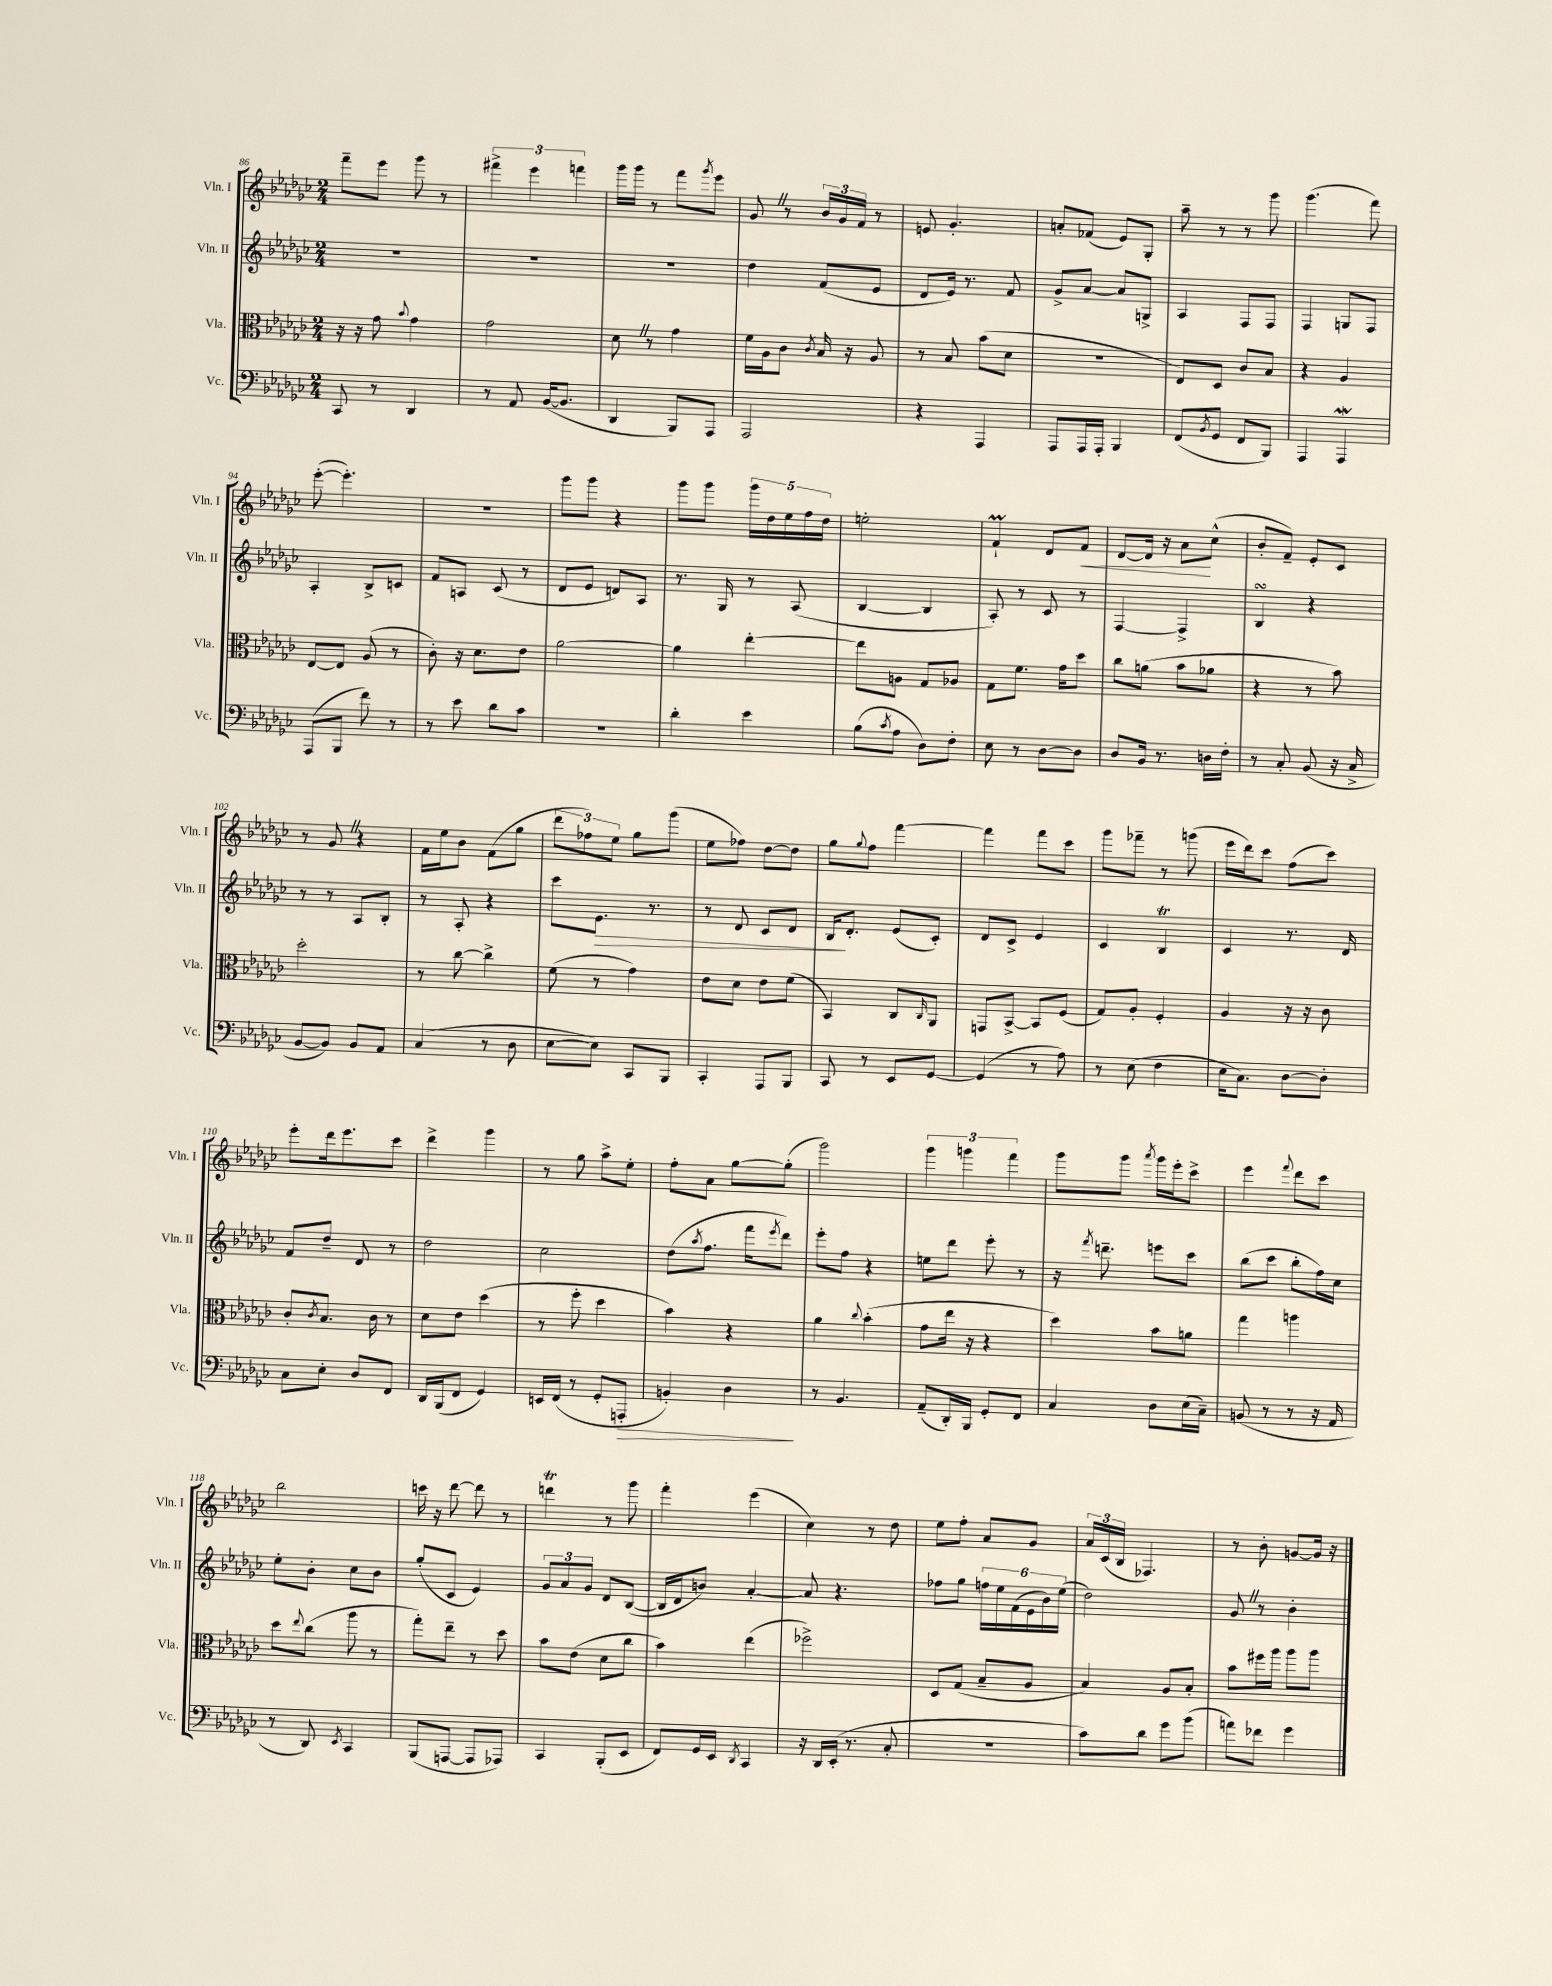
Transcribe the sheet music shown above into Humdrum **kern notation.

**kern	**dynam	**kern	**kern	**dynam	**kern	**dynam
*part4	*part4	*part3	*part2	*part2	*part1	*part1
*staff4	*staff4	*staff3	*staff2	*staff2	*staff1	*staff1
*I"Vc.	*	*I"Vla.	*I"Vln. II	*	*I"Vln. I	*
*I'Vc.	*	*I'Vla.	*I'Vln. II	*	*I'Vln. I	*
*clefF4	*	*clefC3	*clefG2	*	*clefG2	*
*k[b-e-a-d-g-c-]	*	*k[b-e-a-d-g-c-]	*k[b-e-a-d-g-c-]	*	*k[b-e-a-d-g-c-]	*
*M2/4	*	*M2/4	*M2/4	*	*M2/4	*
=86	=86	=86	=86	=86	=86	=86
8CC-/	.	16r	2r	.	8fff~\L	.
.	.	16r	.	.	.	.
8r	.	8g-\	.	.	8eee-\J	.
.	.	8qqb-/	.	.	.	.
4DD-/	.	4g-\	.	.	8ggg-\	.
.	.	.	.	.	8r	.
=87	=87	=87	=87	=87	=87	=87
8r	.	2g-\	2r	.	6fff#X^\	.
8AA-/	.	.	.	.	.	.
.	.	.	.	.	6eee-\	.
([16BB-/KL	.	.	.	.	.	.
8.BB-/J]	.	.	.	.	.	.
.	.	.	.	.	6fffn\	.
=88	=88	=88	=88	=88	=88	=88
4DD-/	.	8d-Z\	2r	.	16ggg-\LL	.
.	.	.	.	.	16ggg-\JJ	.
.	.	8r	.	.	8r	.
8BBB-/L)	.	4g-\	.	.	8fff\L	.
.	.	.	.	.	8qggg-/	.
8AAA-/J	.	.	.	.	8eee-\J	.
=89	=89	=89	=89	=89	=89	=89
2AAA-/	.	16f\LL	4dd-\	.	8g-Z/	.
.	.	16A-\J	.	.	.	.
.	.	8c-\J	.	.	8r	.
.	.	8qc-/	.	.	.	.
.	.	16B-/	(8f/L	.	24b-/LL	.
.	.	.	.	.	24g-/	.
.	.	16r	.	.	.	.
.	.	.	.	.	24f/JJ	.
.	.	8A-/	8e-/J	.	8r	.
=90	=90	=90	=90	=90	=90	=90
4r	.	8r	8d-/L	.	8en/	.
.	.	8B-/	16e-/Jk)	.	4.g-'/	.
.	.	.	8.r	.	.	.
4AAA-/	.	(8b-\L	.	.	.	.
.	.	8d-\J	8f/	.	.	.
=91	=91	=91	=91	=91	=91	=91
8AAA-/L	.	2r	8g-^/L	.	8an'/L	.
16AAA-/L	.	.	[8a-/J	.	(8f-X/J	.
16AAA-'/JJ	.	.	.	.	.	.
4BBB-/	.	.	8a-/L]	.	8e-/L)	.
.	.	.	8Gn^/J	.	8G-'/J	.
=92	=92	=92	=92	=92	=92	=92
(8FF/L	.	8E-/L)	4A-/	.	8aa-~\	.
8qBB-/	.	.	.	.	.	.
8GG-/J	.	8D-/J	.	.	8r	.
8FF/L	.	8c-/L	8F/L	.	8r	.
8BBB-/J)	.	8B-/J	8F/J	.	8ggg-\	.
=93	=93	=93	=93	=93	=93	=93
4AAA-/	.	4r	4F/	.	(4.ggg-\	.
4AAA-W/	.	4A-/	8Gn/L	.	.	.
.	.	.	8F/J	.	8fff\)	.
!!LO:LB:g=z
=94	=94	=94	=94	=94	=94	=94
(8AAA-/L	.	[8E-/L	4A-'/	.	([8eee-'\	.
8BBB-/J	.	8E-/J]	.	.	4.eee-'\])	.
8f\)	.	(8A-/	8B-^/L	.	.	.
8r	.	8r	8cn/J	.	.	.
=95	=95	=95	=95	=95	=95	=95
8r	.	8c-'\)	8f/L	.	2r	.
8e-\	.	16r	8An/J	.	.	.
.	.	8.d-\L	.	.	.	.
8d-\L	.	.	(8c-/	.	.	.
8c-\J	.	8e-\J	8r	.	.	.
=96	=96	=96	=96	=96	=96	=96
2r	.	[2a-\	8d-/L	.	8ggg-\L	.
.	.	.	8e-/J	.	8ggg-\J	.
.	.	.	8dn/L)	.	4r	.
.	.	.	8A-/J	.	.	.
=97	=97	=97	=97	=97	=97	=97
4d-'\	.	4a-\]	8.r	.	8ggg-\L	.
.	.	.	.	.	8ggg-\J	.
.	.	.	16G-/	.	.	.
4e-\	.	[4ee-'\	8r	.	20ggg-\LL	.
.	.	.	.	.	20dd-\	.
.	.	.	.	.	20ee-\	.
.	.	.	(8A-/	.	.	.
.	.	.	.	.	20ff\	.
.	.	.	.	.	20dd-\JJ	.
=98	=98	=98	=98	=98	=98	=98
(8B-\L	.	8ee-\L]	[4B-/	.	2een'\	.
8qc-/	.	.	.	.	.	.
8A-\J	.	8An\J	.	.	.	.
8D-\L)	.	8G-/L	4B-/]	.	.	.
8F'\J	.	8A-X/J	.	.	.	.
=99	=99	=99	=99	=99	=99	=99
8E-\	.	8G-\L	8A-'/)	.	4fm`/	.
8r	.	8.f\J	8r	.	.	.
[8D-\L	.	.	8c-/	.	8d-/L	.
.	.	16g-\KL	.	.	.	.
!	!	!	!	!	!	!LO:HP:b
8D-\J]	.	8dd-\J	8r	.	8f/J	<
=100	=100	=100	=100	=100	=100	=100
8D-/L	.	8cc-\L	[4F/	.	[8d-/L	.
16BB-/Jk	.	(8an\J	.	.	16d-/Jk]	.
8.r	.	.	.	.	16r	.
.	.	8b-\L	4F^/]	.	8a-\L	.
16Dn\LL	.	8a-X\J	.	.	(8cc-^^\J	[
16F'\JJ	.	.	.	.	.	.
=101	=101	=101	=101	=101	=101	=101
8r	.	4r	4B-sSsS/	.	8b-'/L	.
8C-'/	.	.	.	.	8f~/J)	.
(8BB-/	.	8r	4r	.	8e-'/L	.
16r	.	8b-\)	.	.	8c-/J	.
16C-^/	.	.	.	.	.	.
!!LO:LB:g=z
=102	=102	=102	=102	=102	=102	=102
[8BB-/L	.	2dd-'\	8r	.	8r	.
8BB-/J])	.	.	8r	.	8g-Z/	.
8BB-/L	.	.	8A-/L	.	4r	.
8AA-/J	.	.	8B-'/J	.	.	.
=103	=103	=103	=103	=103	=103	=103
(4C-/	.	8r	8r	.	16f\LL	.
.	.	.	.	.	16ee-\J	.
.	.	[8cc-\	8A-'/	.	8b-\J	.
8r	.	4cc-^\]	4r	.	(8f\L	.
8D-\	.	.	.	.	8gg-\J	.
=104	=104	=104	=104	=104	=104	=104
[8E-\L	.	(8f\	8ccc-\L	.	12ddd-\L	.
.	.	.	.	.	12ff-X\)	.
!	!	!	!	!LO:HP:b	!	!
8E-\J])	.	8r	8.e-\J	>	.	.
.	.	.	.	.	12ee-\J	.
8CC-/L	.	4g-\)	.	.	8gg-\L	.
.	.	.	8.r	.	.	.
8BBB-/J	.	.	.	.	(8ggg-\J	.
=105	=105	=105	=105	=105	=105	=105
4CC-'/	.	8e-\L	8r	.	8ee-\L	.
.	.	8d-\J	8d-/	.	8ff-X\J)	.
8AAA-/L	.	8e-\L	8c-/L	.	[8dd-\L	.
8BBB-/J	.	(8f\J	8d-/J	.	8dd-\J]	.
=106	=106	=106	=106	=106	=106	=106
8CC-/	.	4BB-/)	16B-/KL	.	8gg-\L	.
.	.	.	8.d-'/J	]	.	.
.	.	.	.	.	8qqgg-/	.
8r	.	.	.	.	8ff\J	.
8EE-/L	.	8C-/L	(8e-/L	.	[4fff\	.
.	.	16qqC-/	.	.	.	.
[8GG-/J	.	8AA-/J	8c-'/J)	.	.	.
=107	=107	=107	=107	=107	=107	=107
(4GG-/]	.	8GGn/L	8d-/L	.	4fff\]	.
.	.	[8BB-^/J	8c-^/J	.	.	.
8r	.	8BB-/L]	4e-/	.	8fff\L	.
8A-\)	.	(8F/J	.	.	8ccc-\J	.
=108	=108	=108	=108	=108	=108	=108
8r	.	8G-/L)	4c-/	.	8ggg-\L	.
(8E-\	.	8A-'/J	.	.	8fff-X~\J	.
4F\	.	4F'/	4B-t/	.	8r	.
.	.	.	.	.	(8gggn\	.
=109	=109	=109	=109	=109	=109	=109
16E-\KL	.	4A-/	4c-/	.	16eee-\LL	.
8.C-\J)	.	.	.	.	16ddd-\J)	.
.	.	.	.	.	8ccc-\J	.
[8D-\L	.	16r	8.r	.	(8ff\L	.
.	.	16r	.	.	.	.
8D-'\J]	.	8c-\	.	.	8ccc-\J)	.
.	.	.	16d-/	.	.	.
!!LO:LB:g=z
=110	=110	=110	=110	=110	=110	=110
8C-\L	.	8c-'/L	8f/L	.	8eee-'\L	.
.	.	8qc-/	.	.	.	.
8E-'\J	.	8.B-/J	8dd-~/J	.	16ddd-\k	.
.	.	.	.	.	8.eee-\	.
8D-/L	.	.	8d-/	.	.	.
.	.	16c-\	.	.	.	.
8FF/J	.	8r	8r	.	8ccc-\J	.
=111	=111	=111	=111	=111	=111	=111
16DD-/LL	.	8d-\L	2dd-\	.	4ddd-^\	.
(16BBB-/J	.	.	.	.	.	.
8FF/J	.	8e-\J	.	.	.	.
4GG-/)	.	(4dd-\	.	.	4ggg-\	.
=112	=112	=112	=112	=112	=112	=112
16EEn/LL	.	8r	2cc-\	.	8r	.
(16FF/JJ	.	.	.	.	.	.
8r	.	8ff'\	.	.	8gg-\	.
8GG-'/L	.	4dd-\	.	.	8aa-^\L	.
!	!LO:HP:b	!	!	!	!	!
8AAAn'/J	>	.	.	.	8ee-'\J	.
=113	=113	=113	=113	=113	=113	=113
4BBn'/)	.	4b-\)	(8dd-\L	.	8ff'\L	.
.	.	.	8qaa-/	.	.	.
.	.	.	8.ff\J	.	8a-\J	.
4D-\	.	4r	.	.	[8gg-\L	.
.	.	.	16fff\KL	.	.	.
.	.	.	8qeee-/	.	.	.
.	.	.	8ddd-\J)	.	(8gg-'\J]	.
.	]	.	.	.	.	.
=114	=114	=114	=114	=114	=114	=114
8r	.	4a-\	8eee-'\L	.	2ggg-\)	.
4.BB-/	.	.	8ff\J	.	.	.
.	.	8qqcc-/	.	.	.	.
.	.	(4b-'\	4r	.	.	.
=115	=115	=115	=115	=115	=115	=115
(8AA-~/L	.	8g-\L	8een\L	.	6ggg-\	.
16DD-'/L)	.	16ee-\Jk	8ddd-\J	.	.	.
.	.	.	.	.	6gggn\	.
16BBB-/JJ	.	16r	.	.	.	.
8GG-'/L	.	4r	8eee-'\	.	.	.
.	.	.	.	.	6fff\	.
8FF/J	.	.	8r	.	.	.
=116	=116	=116	=116	=116	=116	=116
4C-/	.	4dd-\)	16r	.	8ggg-\L	.
.	.	.	8qfff/	.	.	.
.	.	.	8.dddn~\	.	.	.
.	.	.	.	.	8ggg-\J	.
.	.	.	.	.	8qaaa-/	.
8D-\L	.	8b-\L	8eeen\L	.	16ggg-\LL	.
.	.	.	.	.	16eee-'\J	.
(16E-\L	.	8an\J	8ccc-\J	.	8ccc-^\J	.
16C-~\JJ)	.	.	.	.	.	.
=117	=117	=117	=117	=117	=117	=117
(8BBn/	.	4gg-\	(8bb-\L	.	4eee-\	.
8r	.	.	8ccc-\J	.	.	.
.	.	.	.	.	8qqfff/	.
8r	.	4aan\	8bb-'\L	.	8ddd-\L	.
16r	.	.	16ff\L)	.	8ccc-\J	.
16AA-/	.	.	16cc-\JJ	.	.	.
!!LO:LB:g=z
=118	=118	=118	=118	=118	=118	=118
8r	.	8dd-\L	8ee-'\L	.	2bb-\	.
.	.	8qqee-/	.	.	.	.
8DD-/)	.	(8cc-\J	8b-'\J	.	.	.
8qEE-/	.	.	.	.	.	.
4CC-/	.	8aa-\	8cc-\L	.	.	.
.	.	8r	8b-\J	.	.	.
=119	=119	=119	=119	=119	=119	=119
(8BBB-/L	.	8gg-'\L)	(8gg-'/L	.	16cccn\	.
.	.	.	.	.	16r	.
[8AAAn/J	.	8ee-~\J	8c-/J	.	[8ddd-\	.
8AAA/L]	.	8r	4e-/)	.	8ddd-\]	.
8AAA-X/J)	.	8dd-\	.	.	8r	.
=120	=120	=120	=120	=120	=120	=120
4CC-/	.	8b-\L	12g-/L	.	4dddnt\	.
.	.	.	12a-/	.	.	.
.	.	(8e-\J	.	.	.	.
.	.	.	12g-/J	.	.	.
(8BBB-'/L	.	8d-\L	8d-/L	.	8r	.
8EE-/J	.	8cc-\J	([8B-/J	.	8ggg-\	.
=121	=121	=121	=121	=121	=121	=121
8FF/L)	.	4b-\)	16B-/LL]	.	4fff'\	.
.	.	.	16d-/J	.	.	.
16GG-/L	.	.	8bn/J)	.	.	.
16EE-/JJ	.	.	.	.	.	.
8qDD-/	.	.	.	.	.	.
4CC-/	.	(4ee-\	[4a-'/	.	(4eee-\	.
=122	=122	=122	=122	=122	=122	=122
16r	.	2ff-X^\)	8a-/]	.	4cc-\)	.
16DD-/LL	.	.	.	.	.	.
(16EE-'/JJ	.	.	4.r	.	.	.
8.r	.	.	.	.	.	.
.	.	.	.	.	8r	.
8C-'/	.	.	.	.	8dd-\	.
=123	=123	=123	=123	=123	=123	=123
2r	.	8D-/L	8ff-X\L	.	8ee-\L	.
.	.	(8G-/J	8gg-\J	.	8ff'\J	.
.	.	8B-~/L	24ffn\LL	.	8a-/L	.
.	.	.	24ee-\	.	.	.
.	.	.	(24f\	.	.	.
.	.	8A-/J	24e-\	.	8g-/J	.
.	.	.	24b-\)	.	.	.
.	.	.	(24ee-\JJ	.	.	.
=124	=124	=124	=124	=124	=124	=124
8c-\L)	.	4B-/)	2dd-\)	.	24a-/LL	.
.	.	.	.	.	(24c-/	.
.	.	.	.	.	24B-/JJ	.
8d-\J	.	.	.	.	4.F-X/)	.
8g-\L	.	8A-/L	.	.	.	.
(8b-\J	.	8B-'/J	.	.	.	.
=125	=125	=125	=125	=125	=125	=125
8an\L)	.	8b-\L	8g-Z/	.	8r	.
8f-X\J	.	16ff#X\L	8r	.	8b-'\	.
.	.	16aa-\JJ	.	.	.	.
4g-\	.	8aa-\L	4b-'\	.	[8gn/L	.
.	.	8aa-\J	.	.	16g/Jk]	.
.	.	.	.	.	16r	.
==	==	==	==	==	==	==
*-	*-	*-	*-	*-	*-	*-
